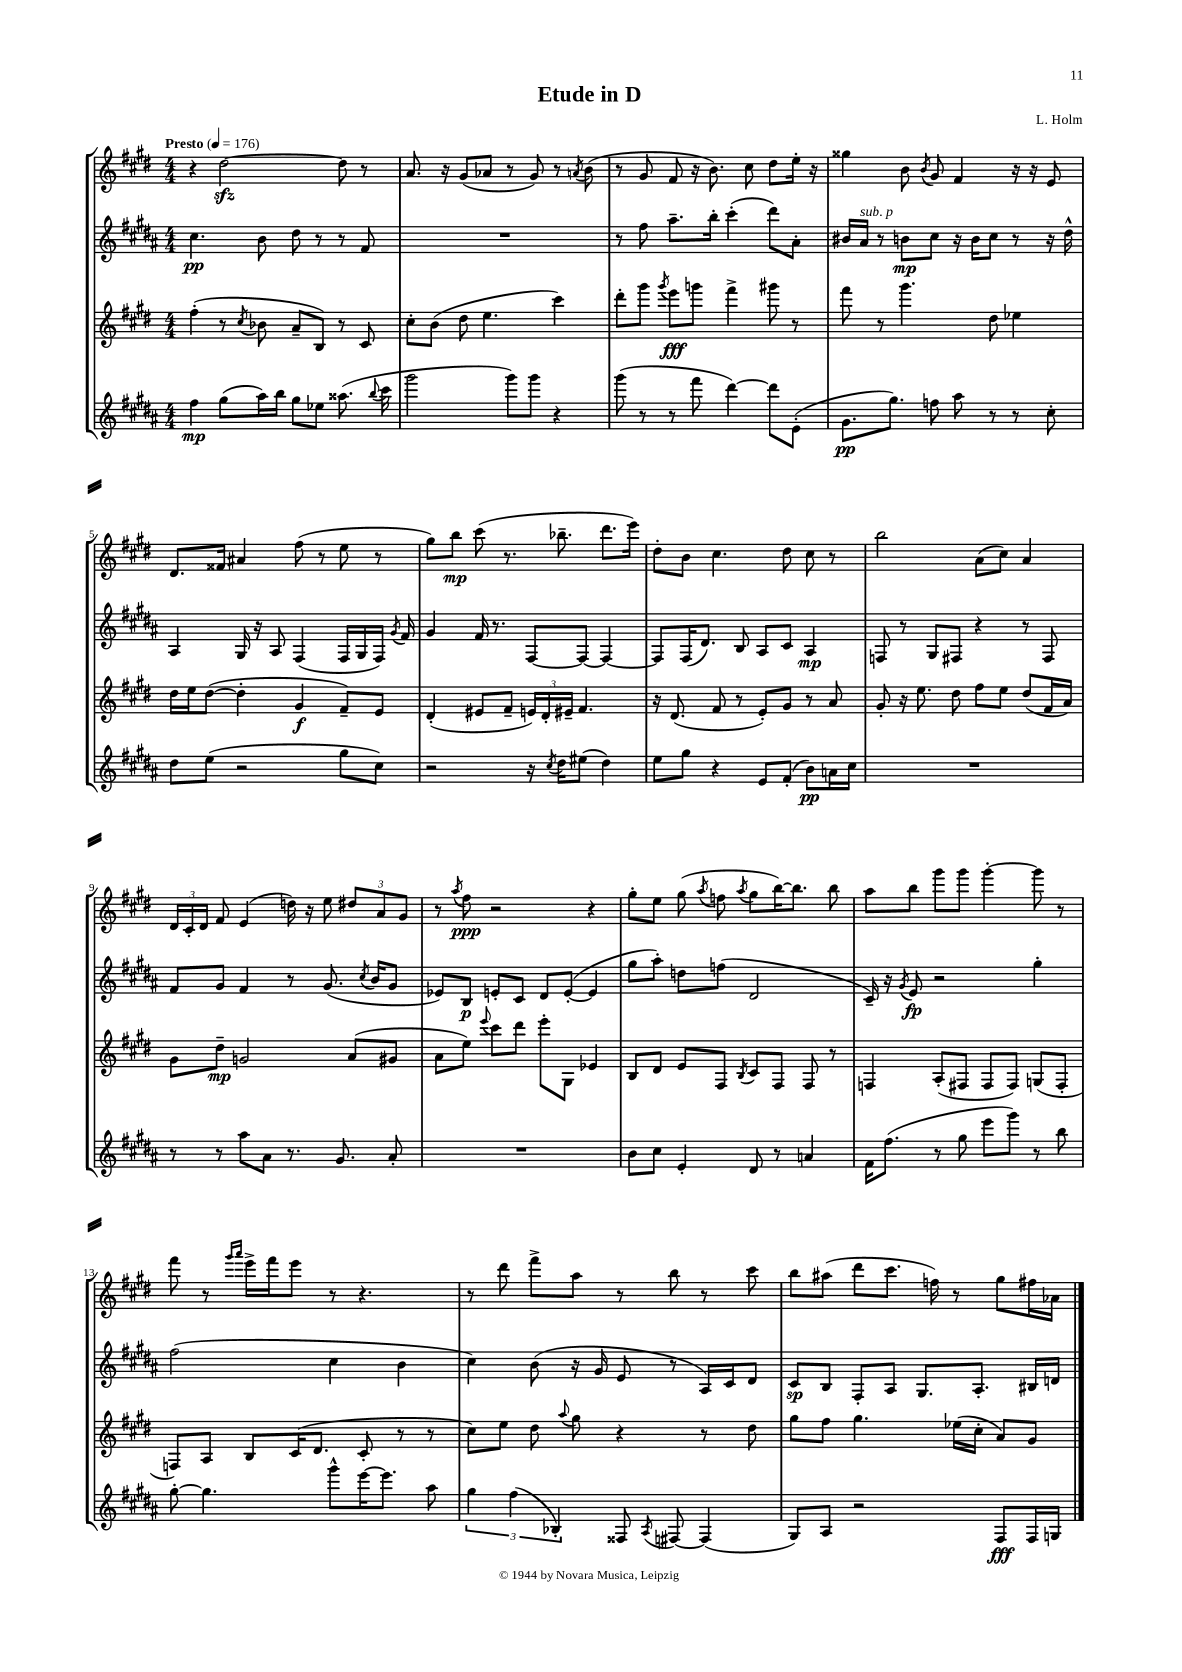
\header { title = "Etude in D" composer = "L. Holm" }
<<
\new StaffGroup <<
\new Staff = "s0" {
    \clef treble \key e \major \numericTimeSignature \time 4/4 \tempo "Presto" 4 = 176
    \autoBeamOff r4 dis''2~\sfz dis''8 r8 |
    a'8. r16 gis'8[( aes'8] r8 gis'8) r8 \acciaccatura { a'8 } b'8( |
    r8 gis'8 fis'8 r16 b'8.) cis''8 dis''8[ e''16]-. r16 |
    gisis''4 b'8 \acciaccatura { b'8 } gis'8 fis'4 r16 r16 e'8 |
    dis'8.[ fisis'16] ais'4 fis''8( r8 e''8 r8 |
    gis''8[) b''8]\mp cis'''8( r8. bes''8.-- dis'''8.[ e'''16]) |
    dis''8[-. b'8] cis''4. dis''8 cis''8 r8 |
    b''2 a'8[( cis''8]) a'4 |
    \tuplet 3/2 { dis'16[ cis'16-. dis'16] } fis'8 e'4( d''16) r16 e''8 \tuplet 3/2 { dis''8[ a'8 gis'8] } |
    r8 \acciaccatura { a''8 } fis''8\ppp r2 r4 |
    gis''8[-. e''8] gis''8( \acciaccatura { a''8 } f''8 \acciaccatura { a''8 } gis''8[ b''16~) b''8.] b''8 |
    a''8[ b''8] gis'''8[ gis'''8] gis'''4~-. gis'''8 r8 |
    fis'''8 r8 \grace { gis'''16[ a'''16] } e'''16[-> fis'''16 e'''8] r8 r4. |
    r8 dis'''8 fis'''8[-> a''8] r8 b''8 r8 cis'''8 |
    b''8[ ais''8]( dis'''8[ cis'''8.] f''16) r8 gis''8[ fis''16 aes'16] \bar "|." |
}
\new Staff = "s1" {
    \clef treble \key b \major \numericTimeSignature \time 4/4
    \autoBeamOff cis''4.\pp b'8 dis''8 r8 r8 fis'8 |
    R1 |
    r8 fis''8 ais''8.[-- b''16]-. cis'''4-.( dis'''8[) ais'8]-. |
    bis'16[ ais'16]^\markup { \italic "sub. p" } r8 b'8[\mp cis''8] r16 b'16[ cis''8] r8 r16 dis''16-^ |
    ais4 gis16 r16 ais8 fis4( fis16[ gis16 fis16]) \acciaccatura { gis'8 } fis'16 |
    gis'4 fis'16 r8. fis8[~ fis8]~ fis4~ |
    fis8[ fis16( dis'8.]) b8 ais8[ cis'8] ais4\mp |
    f8 r8 gis8[ fis8] r4 r8 fis8 |
    fis'8[ gis'8] fis'4 r8 gis'8.( \acciaccatura { cis''8 } b'16[ gis'8] |
    ees'8[) b8]\p e'8[-. cis'8] dis'8[ e'8]~-.( e'4 |
    gis''8[ ais''8]-.) d''8[ f''8]( dis'2 |
    cis'16--) r16 \acciaccatura { gis'8 } e'8\fp r2 gis''4-. |
    fis''2( cis''4 b'4 |
    cis''4) b'8( r16 gis'16 e'8 r8 ais16[) cis'16 dis'8] |
    cis'8[\sp b8] fis8[-. ais8] gis8.[ ais8.]-. bis16[ d'16] \bar "|." |
}
\new Staff = "s2" {
    \clef treble \key e \major \numericTimeSignature \time 4/4
    \autoBeamOff fis''4-.( r8 \acciaccatura { cis''8 } bes'8 a'8[-- b8]) r8 cis'8 |
    cis''8[-. b'8]( dis''8 e''4. cis'''4) |
    dis'''8[-. gis'''8] \acciaccatura { gis'''8 } e'''8[\fff g'''8] fis'''4-> gis'''8 r8 |
    fis'''8 r8 gis'''4. dis''8 ees''4 |
    dis''16[ e''16 dis''8]~( dis''4-. gis'4\f fis'8[--) e'8] |
    dis'4-.( eis'8[ fis'8]-- \tuplet 3/2 { e'16[) dis'16-. eis'16]-- } fis'4. |
    r16 dis'8.( fis'8 r8 e'8[-.) gis'8] r8 a'8 |
    gis'8-. r16 e''8. dis''8 fis''8[ e''8] dis''8[( fis'16 a'16]) |
    gis'8[ dis''8]--\mp g'2 a'8[( gis'8] |
    a'8[ e''8]) \appoggiatura { e'''8 } cis'''8[ dis'''8] e'''8[-. gis8] ees'4 |
    b8[ dis'8] e'8[ fis8] \acciaccatura { b8 } cis'8[ fis8] fis8 r8 |
    f4 a8[-.( fis8] fis8[ fis8]) g8[( fis8]-. |
    f8[) a8] b8[ cis'16( dis'8.] cis'8-. r8 r8 |
    cis''8[) e''8] dis''8 \appoggiatura { a''8 } gis''8 r4 r8 dis''8 |
    gis''8[ fis''8] gis''4. ees''16[( cis''16]-. a'8[) gis'8] \bar "|." |
}
\new Staff = "s3" {
    \clef treble \key b \major \numericTimeSignature \time 4/4
    \autoBeamOff fis''4\mp gis''8[( ais''16) b''16] gis''8[ ees''8] aisis''8.( \appoggiatura { b''8 } cis'''16 |
    gis'''2 gis'''8[) gis'''8] r4 |
    gis'''8( r8 r8 fis'''8 dis'''4~) dis'''8[ e'8]-.( |
    gis'8.[\pp gis''8.]) f''8 ais''8 r8 r8 cis''8-. |
    dis''8[ e''8]( r2 gis''8[ cis''8]) |
    r2 r16 \acciaccatura { cis''8 } dis''16[ eis''8]( dis''4) |
    e''8[ gis''8] r4 e'8[ fis'8]-.( b'8[\pp) a'16 cis''16] |
    R1 |
    r8 r8 ais''8[ ais'8] r8. gis'8. ais'8-. |
    R1 |
    b'8[ cis''8] e'4-. dis'8 r8 a'4 |
    fis'16[ fis''8.]( r8 gis''8 e'''8[ gis'''8]) r8 b''8 |
    gis''8~-. gis''4. gis'''8[-^ e'''16~ e'''8.] ais''8 |
    \tuplet 3/2 { gis''4 fis''4( bes4-.) } fisis8 \acciaccatura { ais8 } fis8~ fis4( |
    gis8[) ais8] r2 fis8[\fff fis16 g16] \bar "|." |
}
>>
>>
